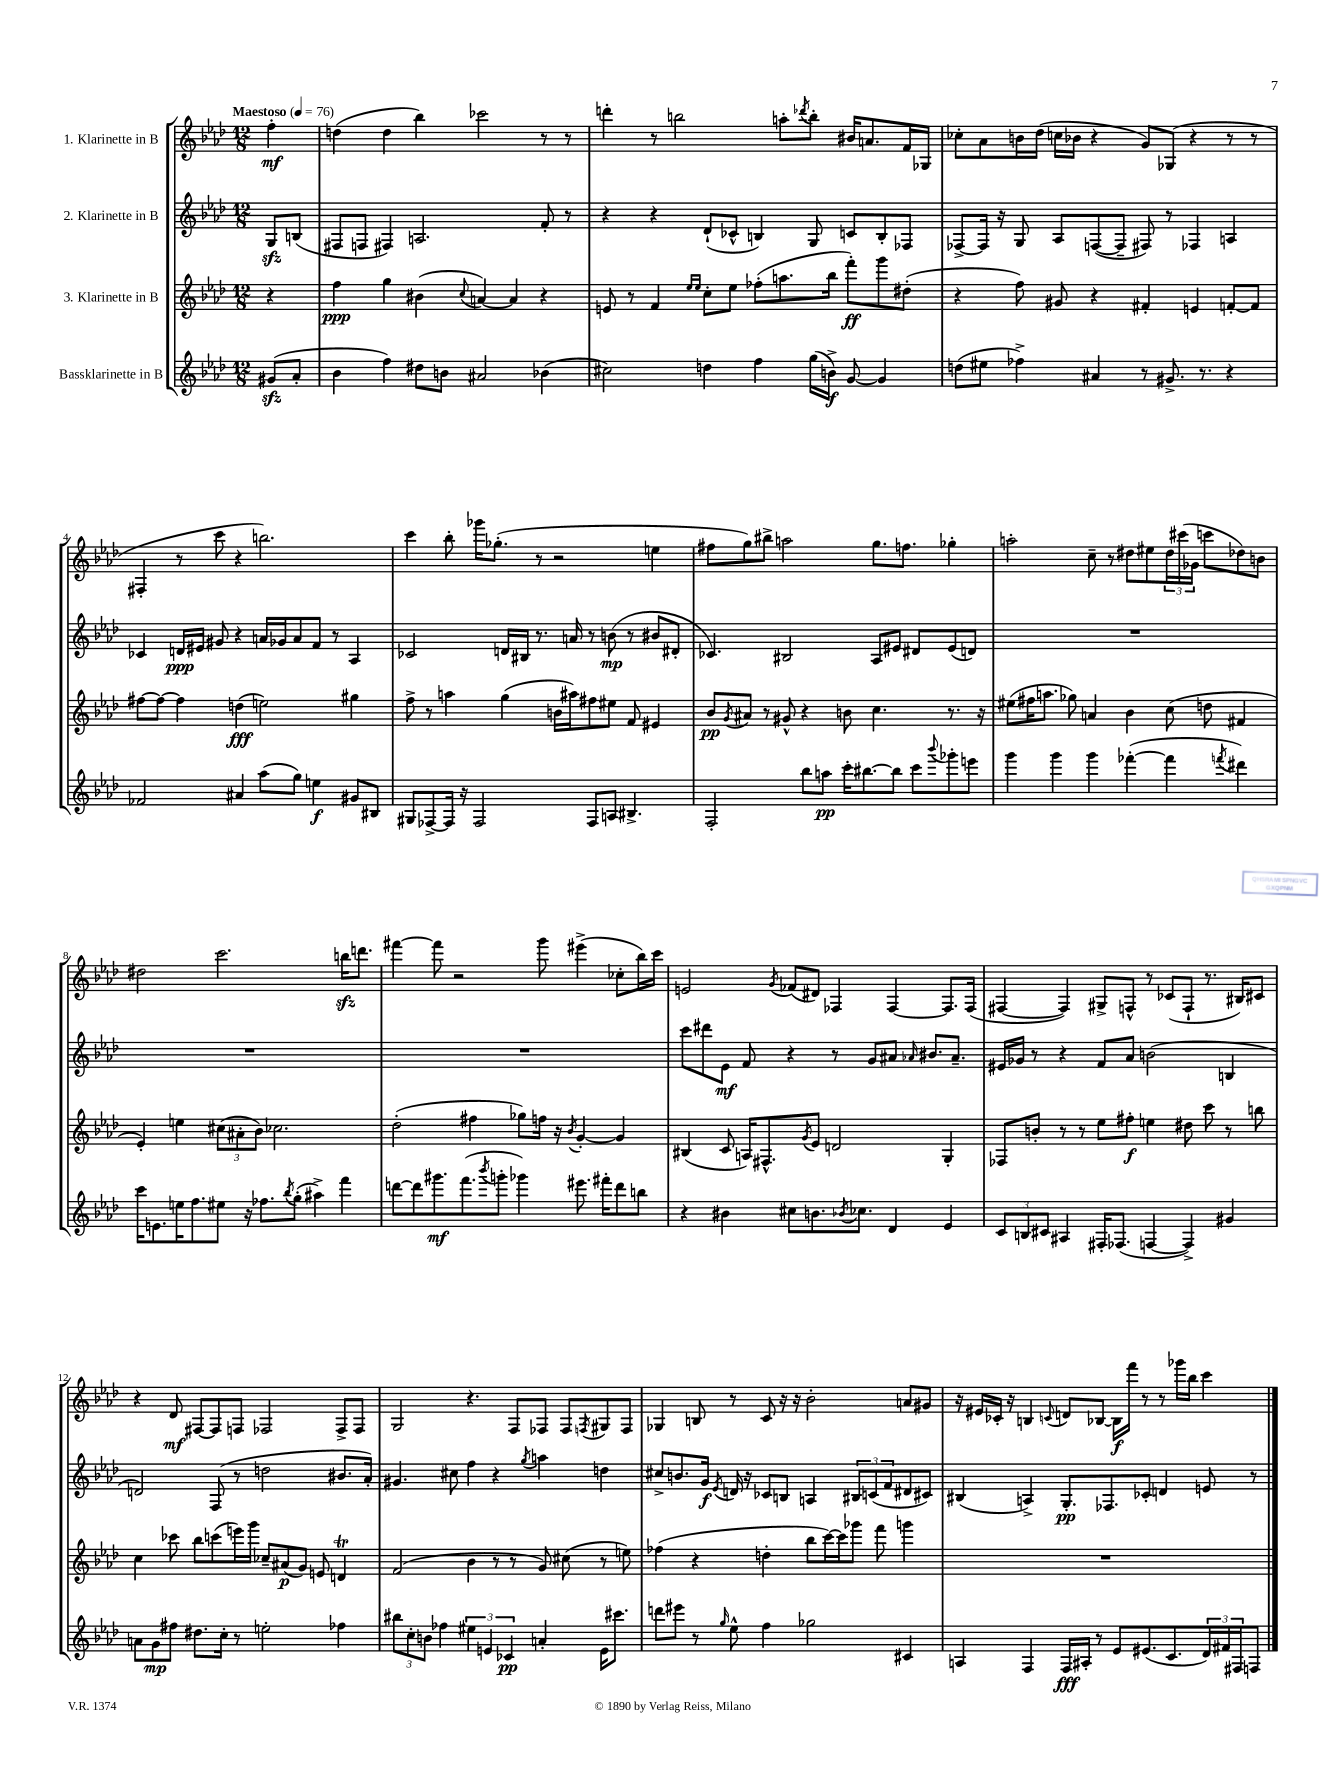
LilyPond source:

<<
\new StaffGroup <<
\new Staff = "s0" \with { instrumentName = "1. Klarinette in B" } {
    \clef treble \key aes \major \numericTimeSignature \time 12/8 \partial 4 \tempo "Maestoso" 4 = 76
    f''4-.\mf |
    d''4( d''4 bes''4) ces'''2 r8 r8 |
    d'''4-. r8 b''2 a''8-. \acciaccatura { des'''8 } b''8-. bis'16 a'8. f'16 ges16 |
    ces''8-. aes'8 b'16 des''16( c''16 bes'16 r4 g'8) ges8( r4 r8 r8 |
    fis4-. r8 c'''8 r4 b''2.) |
    c'''4 bes''8-. ges'''16 ges''8.-.( r8 r2 e''4 |
    fis''8 g''8) bis''8-> a''2 g''8. f''8. ges''4-. |
    a''2-. c''8-- r8 dis''8 eis''8 \tuplet 3/2 { dis''16 cis'''16( ges'16 } c'''8 des''8) b'8 |
    dis''2 c'''2. b''16\sfz d'''8. |
    fis'''4~ fis'''8 r2 g'''8 eis'''4->( ces''8-. bes''16) c'''16 |
    e'2 \acciaccatura { g'8 } fes'8( dis'8) fes4 fes4~ fes8. fes16( |
    fis4~ fis4) gis8-> f8-^ r8 ces'8( f8-! r8. bis16) cis'8 |
    r4 des'8\mf fis8~ fis8 f8 fes2 fes8-> fes8 |
    g2 r4. f8 fes8 fes8 \acciaccatura { f8 } gis8 f8 |
    ges4 b8 r8 c'8 r16 r16 bes'2-. a'8 gis'8 |
    r16 eis'16 ces'16-. r16 b4 \appoggiatura { c'8 } d'8 bes8~ bes16\f f'''16 r8 r8 ges'''16 bes''16 c'''4 \bar "|." |
}
\new Staff = "s1" \with { instrumentName = "2. Klarinette in B" } {
    \clef treble \key aes \major \numericTimeSignature \time 12/8 \partial 4
    g8\sfz b8( |
    fis8 f8 fis4) a2. f'8-. r8 |
    r4 r4 des'8-!( ces'8-^ b4) g8 c'8 b8-. fes8 |
    fes8~-> fes16 r16 g8 aes8 f8~( f8-- fis8) r8 fes4 a4 |
    ces'4 d'16\ppp eis'16 gis'8 r4 a'16 ges'16 a'8 f'8 r8 aes4 |
    ces'2 d'16 bis16 r8. a'16 r8 b'8\mp( r8 bis'8 dis'8-. |
    ces'4.) bis2 aes8 eis'8 dis'8 eis'8( d'8) |
    R1. |
    R1. |
    R1. |
    c'''8 dis'''8 ees'8\mf f'8 r4 r8 g'8 ais'8 \grace { aes'16 } bis'8. aes'8.-- |
    eis'16 ges'16 r8 r4 f'8 aes'8 b'2( b4 |
    d'2) f8( r8 d''2 bis'8. aes'16-.) |
    gis'4. cis''8 f''4 r4 \acciaccatura { g''8 } a''4 d''4 |
    cis''8-> b'8. g'16\f \acciaccatura { ees'8 } d'16 r16 ces'8 b8 a4 \tuplet 3/2 { bis8 c'8( f'8 } dis'8 cis'8) |
    bis4( a4->) g8.-.\pp fes8. ces'8-. d'4 e'8 r8 \bar "|." |
}
\new Staff = "s2" \with { instrumentName = "3. Klarinette in B" } {
    \clef treble \key aes \major \numericTimeSignature \time 12/8 \partial 4
    r4 |
    f''4\ppp g''4 bis'4( \appoggiatura { c''8 } a'4~) a'4 r4 |
    e'8 r8 f'4 \grace { ees''16 ees''16 } c''8-. ees''8 fes''8-.( a''8. bes''16 f'''8-.\ff) g'''8 dis''8-.( |
    r4 f''8) gis'8 r4 fis'4-. e'4 f'8~-. f'8 |
    fis''8~ fis''8~ fis''4 d''4\fff( e''2) gis''4 |
    f''8-> r8 a''4 g''4( b'16 ais''16) fis''8 eis''8 f'8 eis'4 |
    bes'8\pp \acciaccatura { g'8 } ais'8 r8 gis'8-^ r4 b'8 c''4. r8. r16 |
    eis''8( fis''16 a''8. ges''8) a'4 bes'4 c''8( d''8 fis'4 |
    ees'4-.) e''4 \tuplet 3/2 { cis''8( ais'8-. bes'8) } ces''2. |
    des''2-.( fis''4 ges''8) f''16 r16 \acciaccatura { bes'8 } g'4~-. g'4 |
    bis4( c'8 a16) fis8.-^ \acciaccatura { g'8 } ees'8 d'2 g4-. |
    fes8 b'8-. r8 r8 ees''8 fis''8-.\f e''4 dis''8 c'''8 r8 b''8 |
    c''4 ces'''8 bes''8 c'''8( e'''16) g'''16 ces''8-- ais'8\p( g'8) e'8 d'4\trill |
    f'2( bes'4 r8 r8 g'8) cis''8( r8 e''8) |
    fes''4( r4 d''4-. bes''8 c'''16~) c'''16 ges'''8 f'''8 g'''4 |
    R1. \bar "|." |
}
\new Staff = "s3" \with { instrumentName = "Bassklarinette in B" } {
    \clef treble \key aes \major \numericTimeSignature \time 12/8 \partial 4
    gis'8\sfz( aes'8-. |
    bes'4 f''4) dis''8 b'8 ais'2 bes'4( |
    cis''2) d''4 f''4 g''16( b'16->\f) g'8~ g'4 |
    d''8( eis''8 fes''4->) ais'4 r8 gis'8.-> r8. r4 |
    fes'2 ais'4 aes''8( g''8) e''4\f gis'8 bis8 |
    gis8 fes8~-> fes16 r16 fes2 fes8 a8 bis4.-> |
    f2-. bes''8 a''8\pp c'''16-. bis''8.~ bis''8 c'''8 \appoggiatura { bes'''8 } ges'''8-. e'''8 |
    g'''4 g'''4 g'''4 fes'''4~-.( fes'''4 \acciaccatura { f'''8 } dis'''4) |
    c'''16 e'8. e''16 f''8. eis''8 r16 fes''8. \acciaccatura { bes''8 } g''8-.( ais''4->) f'''4 |
    d'''8~ d'''8 gis'''8.\mf f'''8.( \acciaccatura { bes'''8 } g'''8-. ges'''4) eis'''8. fis'''16-. d'''8 b''8 |
    r4 bis'4 cis''8 b'8. \acciaccatura { bes'8 } ces''8. des'4 ees'4 |
    \tuplet 3/2 { c'8 b8 cis'8 } ais4 fis16-. fes8.( f4~ f4->) gis'4 |
    a'8 g'8\mp fis''8 dis''8. c''16-. r8 e''2-. fes''4 |
    \tuplet 3/2 { bis''8 c''8-. b'8 } fes''4 \tuplet 3/2 { eis''4 e'4 ces'4\pp } a'4-. e'16 cis'''8. |
    d'''8 eis'''8 r8 \grace { g''16 } ees''8-^ f''4 ges''2 cis'4 |
    a4 f4 f16\fff ais16-. r8 ees'8 eis'8.( c'8. \tuplet 3/2 { des'16) fis'16 fis16 } f8 \bar "|." |
}
>>
>>
